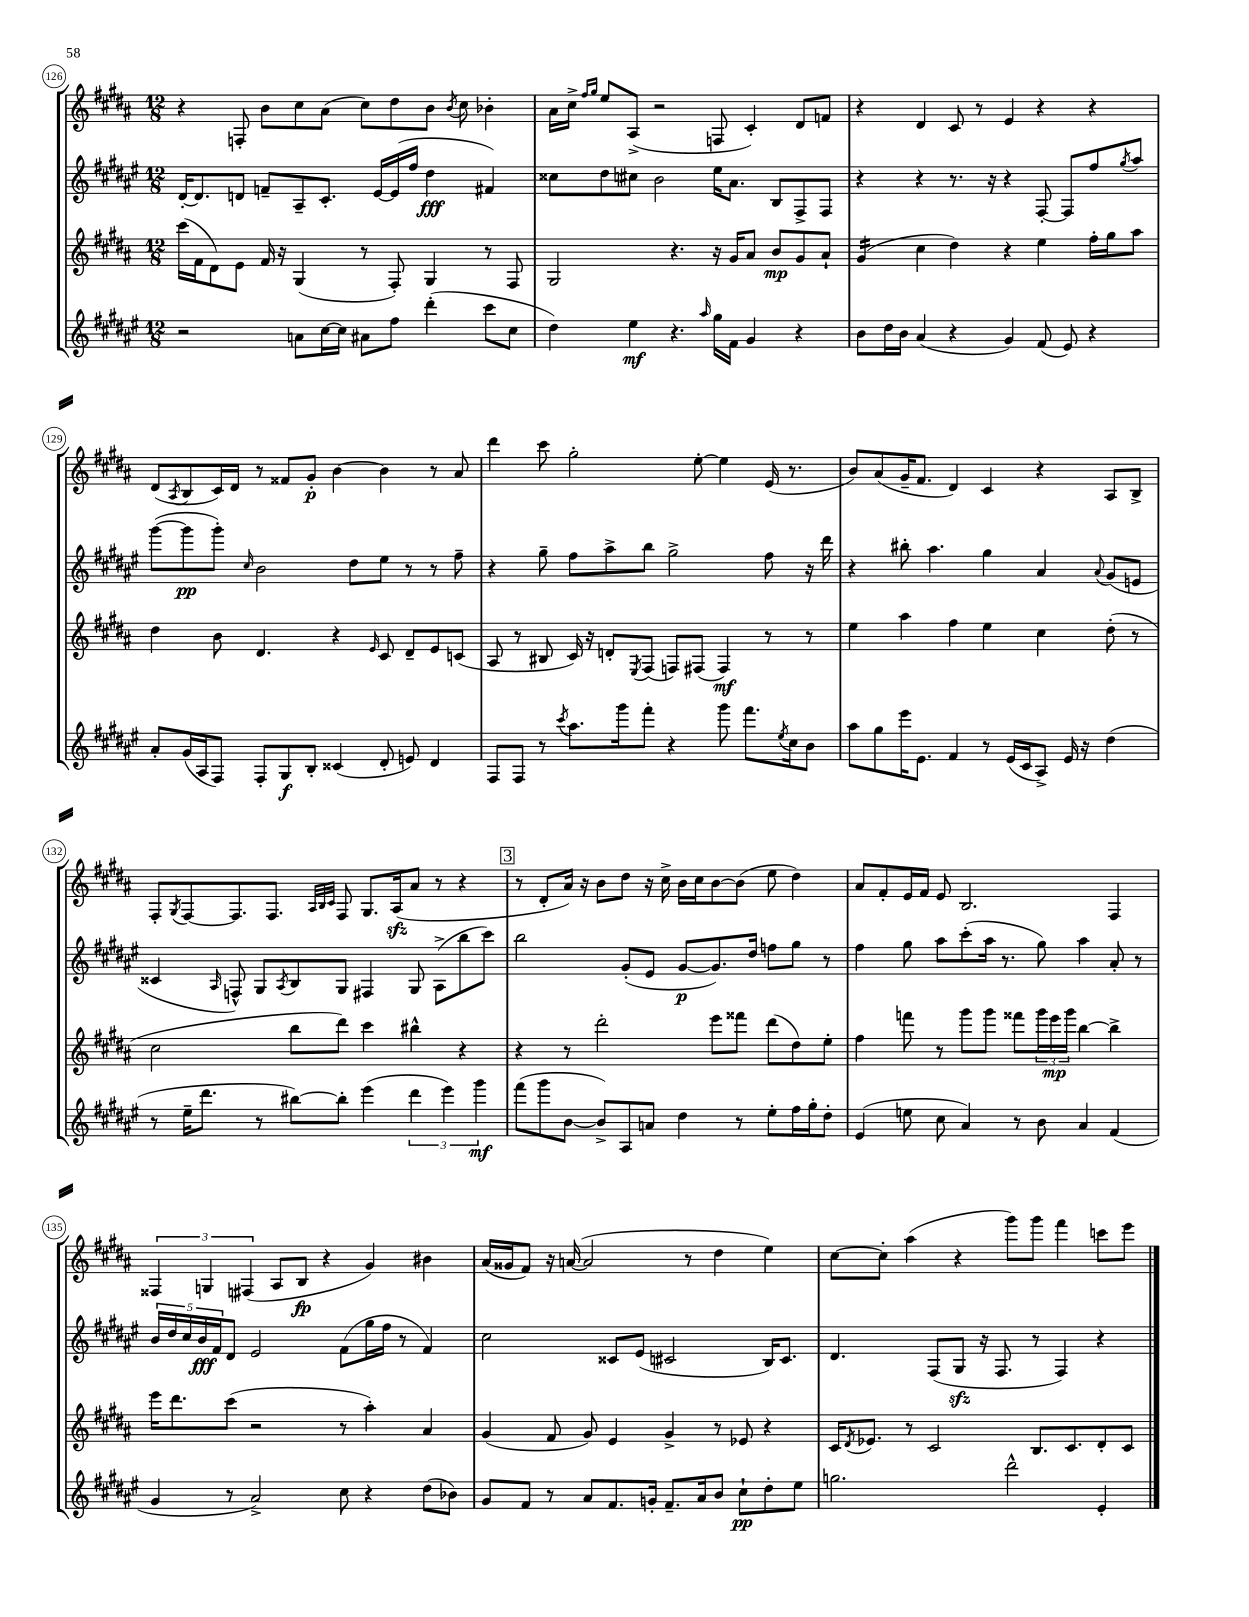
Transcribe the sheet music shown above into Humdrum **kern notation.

**kern	**kern	**kern	**kern
*staff4	*staff3	*staff2	*staff1
*clefG2	*clefG2	*clefG2	*clefG2
*k[f#c#g#d#a#e#]	*k[f#c#g#d#a#]	*k[f#c#g#d#a#e#]	*k[f#c#g#d#a#]
*M12/8	*M12/8	*M12/8	*M12/8
2r	(16ccc#	[16d#'	4r
.	16f#	8.d#]	.
.	8d#)	.	.
.	8e	8d	8F'
.	16f#	8f~	8b
.	16r	.	.
8a	(4G#	8A#~	8cc#
[16cc#	.	8.c#'	(8a#
16cc#]	.	.	.
8a#	8r	.	8cc#)
.	.	[16e#	.
8ff#	8F#')	(16e#]	8dd#
.	.	16ff#	.
(4ddd#'	4G#	4dd#	8b
.	.	.	8qb
.	.	.	8cc#
8ccc#	8r	4f#)	4b-'
8cc#	8F#	.	.
=	=	=	=
4dd#)	2G#	8cc##	16a#
.	.	.	16cc#^
.	.	.	16qqff#
.	.	.	16qqgg#
.	.	8dd#	8ee
4ee#	.	8cc#	(8A#^
.	.	2b	2r
4.r	4.r	.	.
16qqaa#	.	.	.
16gg#	16r	16ee#	8F
16f#	16g#	8.a#	.
4g#	8a#	.	4c#')
.	8b	8B	.
4r	8g#	8F#^	8d#
.	8a#`	8F#	8f
=	=	=	=
8b	(4g#	4r	4r
16dd#	.	.	.
16b	.	.	.
(4a#	4cc#	4r	4d#
4r	4dd#)	8.r	8c#
.	.	.	8r
.	.	16r	.
4g#)	4r	4r	4e
(8f#	4ee	[8F#'	4r
8e#)	.	8F#]	.
4r	16ff#'	8ff#	4r
.	16gg#	.	.
.	.	8qgg#	.
.	8aa#	8aa#	.
=	=	=	=
8a#'	4dd#	([8ggg#	(8d#
.	.	.	8qA#
(16g#	.	8ggg#]	8B
16A#	.	.	.
8F#)	8b	8ggg#')	16c#)
.	.	.	16d#
.	.	16qqcc#	.
8F#'	4.d#	2b	8r
8G#	.	.	8f##
8B'	.	.	8g#'
(4c##	4r	.	[4b
.	.	8dd#	.
.	16qqe	.	.
8d#'	8c#	8ee#	4b]
8e)	8d#~	8r	.
4d#	8e	8r	8r
.	(8c	8ff#~	8a#
=	=	=	=
8F#	8A#	4r	4ddd#
8F#	8r	.	.
8r	8B#	8gg#~	8ccc#
8qccc#	.	.	.
8.aa#	16c#)	8ff#	2gg#'
.	16r	.	.
.	8d'	8aa#^	.
16ggg#	.	.	.
.	8qE	.	.
8fff#'	(8F#	8bb	.
4r	8F)	2gg#^	.
.	(8F#	.	[8ee'
8ggg#	4F#)	.	4ee]
8.fff#	.	.	.
.	8r	8ff#	(16e
8qee#	.	.	.
16cc#	.	.	8.r
8b	8r	16r	.
.	.	16ddd#	.
=	=	=	=
8aa#	4ee	4r	8b)
8gg#	.	.	(8a#
16eee#	4aa#	8bb#'	16g#~
8.e#	.	.	8.f#
.	.	4.aa#	.
4f#	4ff#	.	4d#)
8r	4ee	4gg#	4c#
(16e#	.	.	.
16c#	.	.	.
8A#^)	4cc#	4a#	4r
16e#	.	.	.
16r	.	.	.
.	.	8qqa#	.
(4dd#	(8dd#'	(8g#	8A#
.	8r	8e	8B^
=	=	=	=
8r	2cc#	4c##	8F#'
.	.	.	8qG#
16ee#~	.	.	[8F#
8.ddd#	.	.	.
.	.	16qqA#	.
.	.	8F^^)	8.F#]
8r	.	8G#	.
.	.	.	8.F#
.	.	8qA#	.
[8bb#)	8bb	8B	.
.	.	.	32qqA#
.	.	.	32qqB
.	.	.	32qqc#
8bb#']	8ddd#)	8G#	8F#
(4eee#	4ccc#	4F#	8.G#
.	.	.	(16A#
6ddd#	4bb#^^	8G#	8a#
.	.	(8A#^	8r
6eee#)	.	.	.
.	4r	8bb	4r
6ggg#	.	.	.
.	.	8ccc#)	.
=	=	=	=
(8fff#	4r	2bb	8r
8ggg#	.	.	8d#'
[8b	8r	.	16a#)
.	.	.	16r
8b^])	2ddd#'	.	8b
8A#	.	(8g#'	8dd#
8a	.	8e#	16r
.	.	.	16cc#^
4dd#	.	[8g#	16b
.	.	.	16cc#
.	8eee	8.g#])	[8b
8r	8fff##	.	(8b]
.	.	16dd#	.
8ee#'	(8ddd#	8ff	8ee
16ff#	8dd#)	8gg#	4dd#)
16gg#'	.	.	.
8dd#'	8ee'	8r	.
=	=	=	=
(4e#	4ff#	4ff#	8a#
.	.	.	8f#'
8ee	8fff	8gg#	16e
.	.	.	16f#
8cc#	8r	8aa#	8e
4a#)	8ggg#	(8ccc#'	2.B
.	8ggg#	16aa#	.
.	.	8.r	.
8r	8fff##	.	.
8b	24ggg#	8gg#)	.
.	24eee	.	.
.	24ggg#	.	.
4a#	[4bb	4aa#	.
(4f#	4bb^]	8a#'	4F#
.	.	8r	.
=	=	=	=
4g#	16eee	20b	6F##
.	.	20dd#	.
.	8.ddd#	.	.
.	.	20cc#	.
.	.	20b	.
.	.	.	6G
.	.	20f#	.
8r	(8ccc#	8d#	.
.	.	.	(6F#
2a#^)	2r	2e#	.
.	.	.	8A#
.	.	.	8B
.	.	.	4r
8cc#	8r	(8f#	.
4r	4aa#')	16gg#	4g#)
.	.	16ff#	.
.	.	8r	.
(8dd#	4a#	4f#)	4b#
8b-)	.	.	.
=	=	=	=
8g#	(4g#	2cc#	(16a#
.	.	.	16g##
8f#	.	.	8f#)
8r	8f#	.	16r
.	.	.	([16a
8a#	8g#)	.	2a]
8.f#	4e	8c##	.
.	.	(8e#	.
16g'	.	.	.
8.f#~	4g#^	2c#	.
.	.	.	8r
16a#	.	.	.
8b	8r	.	4dd#
8cc#`	8e-	.	.
8dd#'	4r	16B)	4ee)
.	.	8.c#	.
8ee#	.	.	.
=	=	=	=
2.gg	16c#	4.d#	[8cc#
.	8qd#	.	.
.	8.e-	.	.
.	.	.	8cc#']
.	8r	.	(4aa#
.	2c#	(8F#	.
.	.	8G#	4r
.	.	16r	.
.	.	8.F#	.
2ddd#^^	.	.	8ggg#)
.	8.B	8r	8ggg#
.	.	4F#)	4fff#
.	8.c#	.	.
4e#'	8d#'	4r	8ccc
.	8c#	.	8eee
==	==	==	==
*-	*-	*-	*-
